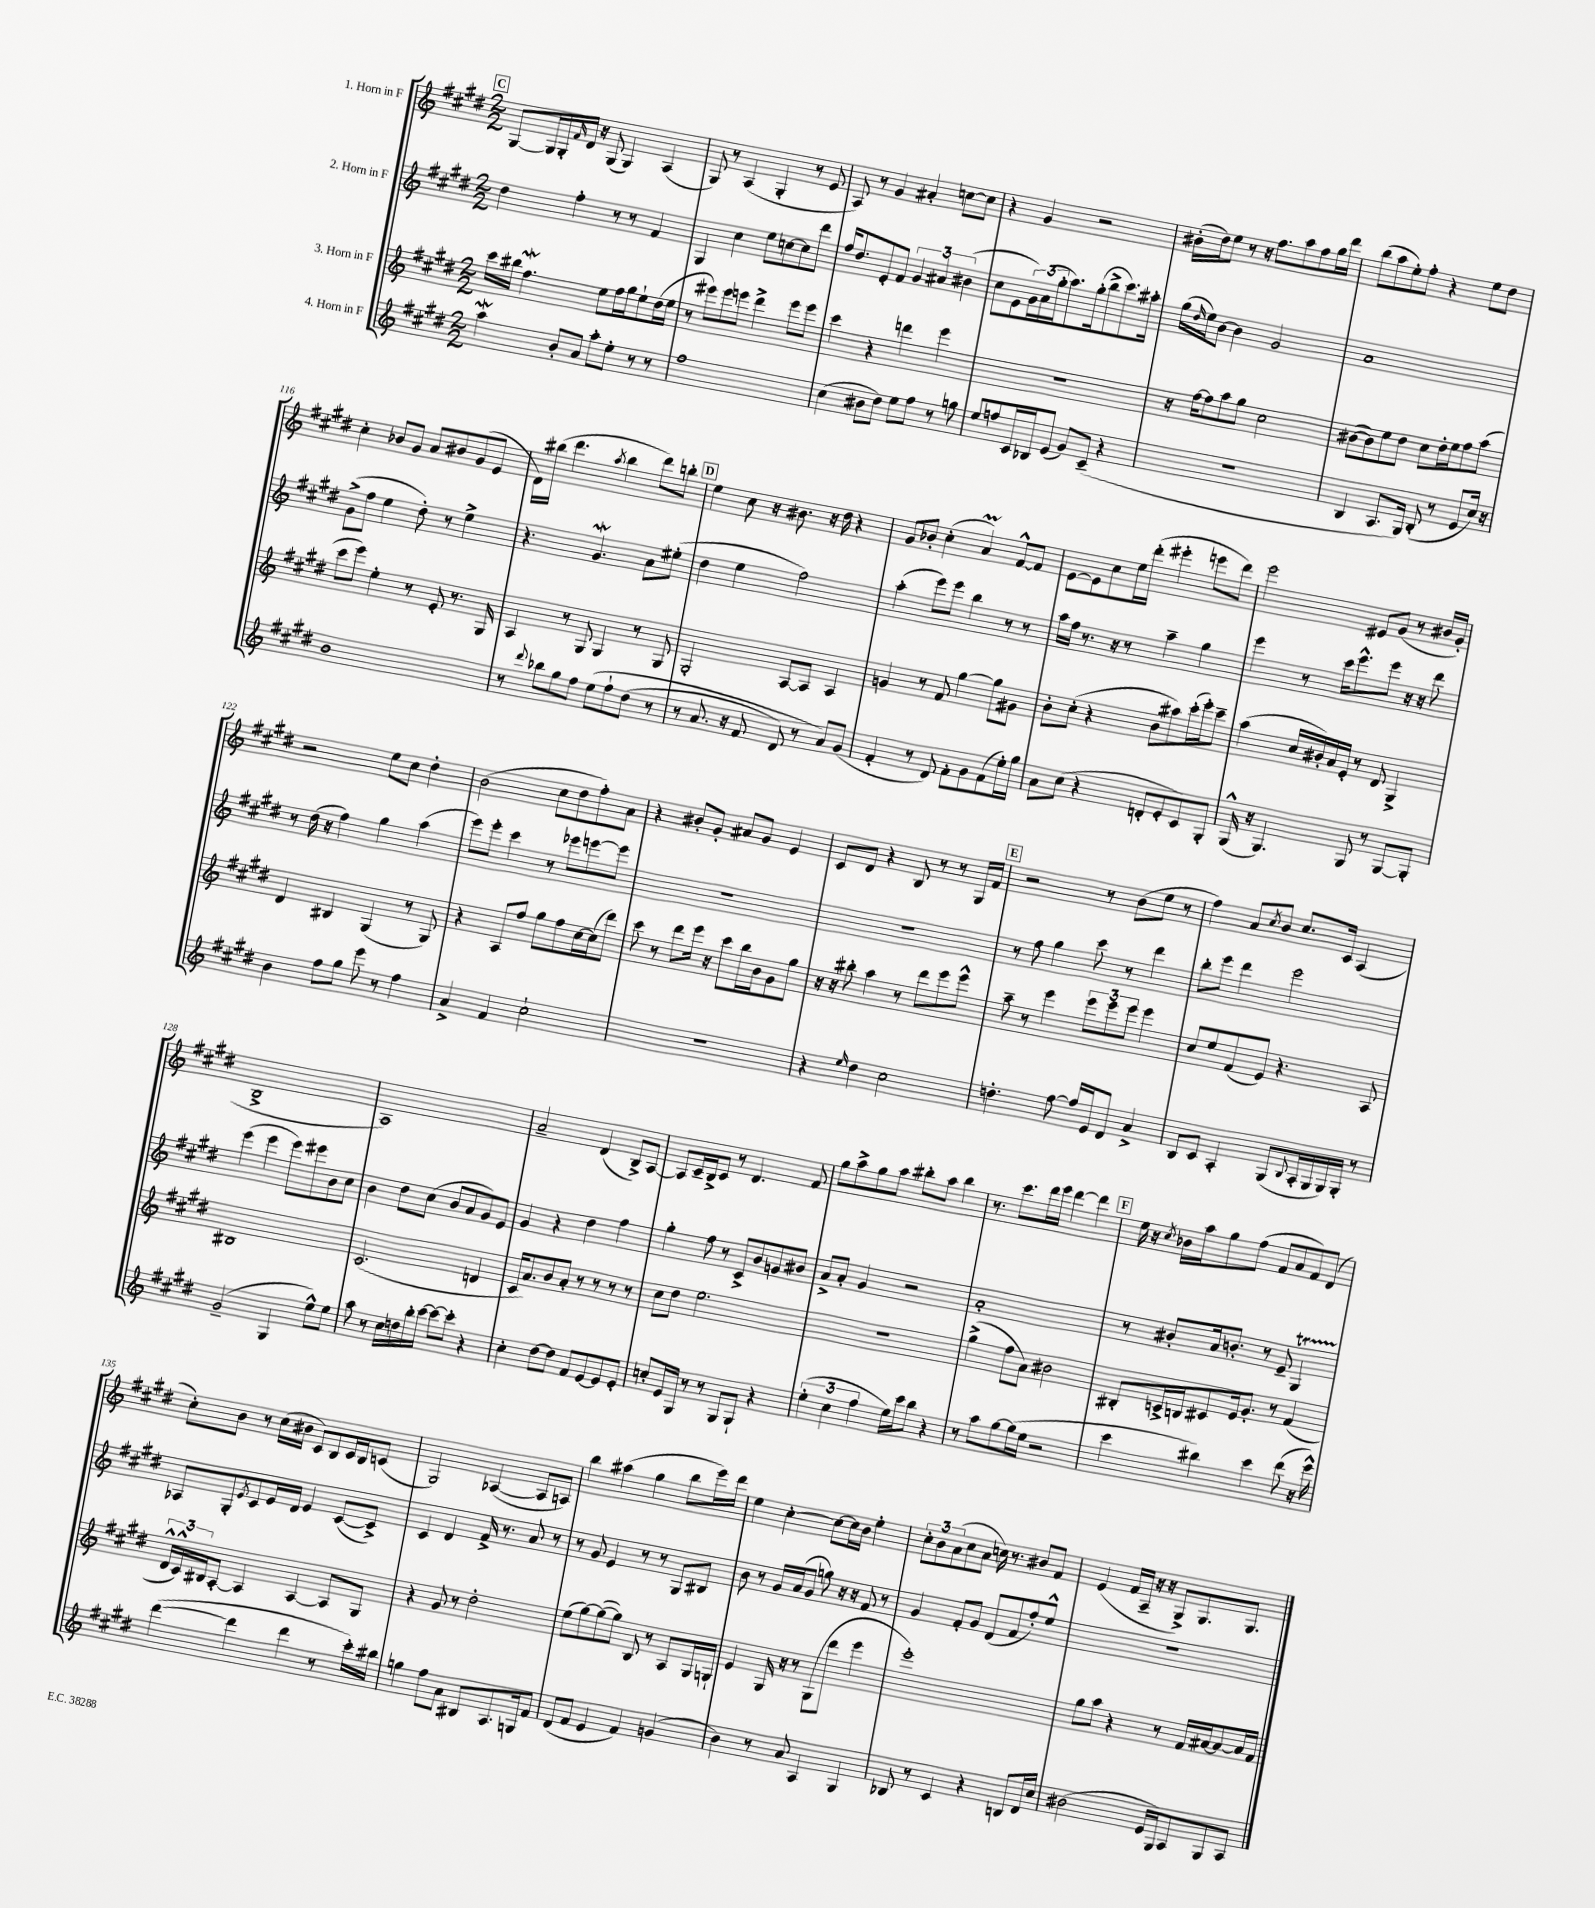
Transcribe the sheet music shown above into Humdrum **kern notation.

**kern	**kern	**kern	**kern
*staff4	*staff3	*staff2	*staff1
*clefG2	*clefG2	*clefG2	*clefG2
*k[f#c#g#d#]	*k[f#c#g#d#]	*k[f#c#g#d#]	*k[f#c#g#d#]
*M2/2	*M2/2	*M2/2	*M2/2
4aa	16ccc#	4dd#	[8G#
.	16bb#	.	.
.	4.ff#	.	16G#]
.	.	.	16G#'
.	.	.	16qqf#
8b'	.	4ff#'	16d#
.	.	.	16r
8a	.	.	(8G#
8aa'	8ee	8r	4G#)
8ee'	16ff#	8r	.
.	16gg#	.	.
8r	8ee`	4f#	(4A
8r	(16dd#	.	.
.	16ee	.	.
=	=	=	=
1ff#	8r	4G#	8G#)
.	8eee#)	.	8r
.	8eee#	4cc#	(4A
.	8eee	.	.
.	4ddd#^	8ee	4G#'
.	.	[8cc	.
.	8eee	8cc]	8r
.	8eee	8ddd#	8e
=	=	=	=
(4cc#	4ccc#	16ff#	8A)
.	.	8.dd#	.
.	.	.	8r
8b#	4r	8e'	4g#
8dd#)	.	8f#	.
8ee	4ddd	6g#	4a#'
8ff#	.	.	.
.	.	6a#	.
8r	4eee	.	[8cc
.	.	(6b#	.
8gg	.	.	8cc]
=	=	=	=
8ee	1r	8cc#	4r
8ff	.	8e	.
16c#	.	24g#)	4g#
.	.	(24a	.
16B-	.	.	.
.	.	24gg#'	.
(8e	.	8.aa)	.
8g#)	.	.	2r
.	.	(16gg#'	.
(8c#~	.	8bb^	.
4r	.	8.ccc#)	.
.	.	16aa#'	.
=	=	=	=
1r	16r	(16gg#	(16b#'
.	.	16qqdd#	.
.	[16ff#	16ee)	16dd#)
.	8ff#]	[8b	8ee
.	8aa	4b]	8r
.	8gg#	.	16r
.	.	.	8.ff#
.	2cc#	2g#	.
.	.	.	8aa
.	.	.	8ff#
.	.	.	16gg#
.	.	.	16ddd#
=	=	=	=
4B	([8b#	1a	(8bb
.	8b#])	.	8aa
8.A	8ee	.	8ee')
.	8dd#	.	8ff#'
16G#)	.	.	.
(8B'	8cc#	.	4r
8r	16dd#'	.	.
.	16ee	.	.
8e	8ff#	.	8ee
16cc#)	(8aa	.	8dd#
16r	.	.	.
=	=	=	=
1b	8ccc#	(8g#^	4cc#'
.	8eee)	8ff#	.
.	4ee'	4ee	8b-
.	.	.	8g#
.	8r	8dd#')	8a
.	8e'	8r	8b#
.	8.r	4ee^	(8g#
.	.	.	8e
.	16G#	.	.
=	=	=	=
8r	4A	4.r	16d#)
.	.	.	(16bb#
8qqddd#	.	.	.
8bb-	.	.	4.ddd#
8gg#	8r	.	.
8ff#	8G#	4.g#	.
.	.	.	8qaa
&(8ee	4G#	.	4bb#
8ff#`	.	.	.
(8dd#	8r	8a	8ddd#)
8r	8G#	(8ee#'	8bb'
=	=	=	=
8r	2G#'	4dd#	4ee
8.a	.	.	.
.	.	4ee	8cc#
16r	.	.	.
8f#	.	.	16r
.	.	.	8.b#
8d#)	[8A	2ff#)	.
8r	8A]	.	16r
.	.	.	16dd#
8a&)	4A	.	4r
(8g#	.	.	.
=	=	=	=
4f#'	4g	(4aa'	8g#
.	.	.	8b-'
8r	8r	8eee)	(4cc#'
8d#)	8f#	8eee	.
8f#'	[4gg#	4bb	4a)
8g#	.	.	.
(8f#	8gg#]	8r	[8f#^^
16ee')	8g#	8r	8f#]
16gg#	.	.	.
=	=	=	=
8a	8b'	16aa	[8e
.	.	16ff#	.
(8cc#	(8cc#'	8.r	8e]
4r	4r	.	8cc#
.	.	16r	.
.	.	8r	16ee
.	.	.	(16ddd#'
8d'	8b	4aa~	4eee#'
8e'	8aa#)	.	.
8c#)	(16ccc#'	4gg#	8eee
.	16eee')	.	.
8G#'	8ccc#~	.	8ddd#)
=	=	=	=
(16G#^^	(4aa	4eee	2eee
16r	.	.	.
4.G#)	.	.	.
.	16cc#	8r	.
.	16b#')	.	.
.	16a	16ccc#	.
.	16e'	8.eee^^	.
8G#	8r	.	8e#
8r	8d#	8eee	(8g#
[8G#	4G#^	16r	8r
.	.	16r	.
8G#']	.	8ddd#	16b#
.	.	.	16g#')
=	=	=	=
4b	4d#	8r	2r
.	.	(16dd#	.
.	.	16r	.
8ff#	4B#	4ff#)	.
8gg#	.	.	.
8eee	(4G#	4gg#	8ee
8r	.	.	8cc#
4ff#	8r	(4aa	4dd#'
.	8G#)	.	.
=	=	=	=
4a^	4r	8eee)	(2b
.	.	8eee'	.
4f#	8A	4ccc#	.
.	8ff#	.	.
2cc#`	8gg#	8r	8cc#
.	8ff#	8eee-	8dd#
.	[16cc#	[8eee	8ff#')
.	(16cc#]	.	.
.	8ddd#)	8eee]	8a
=	=	=	=
1r	8ccc#	1r	4r
.	8r	.	.
.	8ddd#	.	8b#'
.	16eee	.	8g#'
.	16r	.	.
.	8ccc#	.	8a#
.	16bb	.	8g#
.	16b	.	.
.	8g#	.	4e
.	8gg#	.	.
=	=	=	=
4r	16r	1r	8c#
.	16r	.	.
.	8bb#'	.	8d#
16qqee	.	.	.
4dd#	4aa	.	4r
2cc#	8r	.	8B
.	8ddd#	.	8r
.	8eee	.	8r
.	8eee^^	.	16G#
.	.	.	16f#
=	=	=	=
4.dd'	8aa~	8r	2r
.	8r	8ff#	.
.	4eee	4gg#	.
[8ff#	.	.	.
16ff#]	12eee	8ccc#	8r
16e	.	.	.
.	12eee	.	.
8d#	.	8r	(8b
.	12eee	.	.
4a^	4eee	4ddd#	8ee
.	.	.	8r
=	=	=	=
8B	8cc#	8bb'	4ff#)
8c#	8ee	8eee	.
4A'	(8f#	4ddd#	8a
.	.	.	8qcc#
.	8e)	.	8b
(8G#	4.r	2eee	8.cc#
8qqB	.	.	.
16A'	.	.	.
16G#	.	.	16c#
16G#)	.	.	(4A
16G#'	.	.	.
8r	8A	.	.
=	=	=	=
(2g#~	1B#	(4eee	1B^
.	.	4eee	.
4G#	.	8eee)	.
.	.	8eee#	.
8ee^^)	.	8b	.
8ee	.	8cc#	.
=	=	=	=
8aa	(2.c#	4b	1A)
8r	.	.	.
16cc#	.	8dd#	.
16dd	.	.	.
16bb'	.	(8cc#	.
[16ccc#	.	.	.
8ccc#_	.	8b	.
8ccc#']	.	8a	.
4r	4d	8g#)	.
.	.	8e	.
=	=	=	=
4cc#'	16c#	4g#	2a~
.	8.a)	.	.
[8dd#	8b	4r	.
8dd#]	8a'	.	.
8f#	8r	4dd#	(4d#
[8e	8r	.	.
8e]	8r	4ff#	8B^)
8e'	8r	.	[8A
=	=	=	=
8cc'	8cc#	4gg#'	8A]
16e	8dd#	.	16c#~
16G#	.	.	16B^
8r	2.ee	8ff#	8c#
8r	.	8r	8r
8G#	.	8c#^	4.d#
8G#`	.	8b	.
4r	.	8g	.
.	.	8b#	8f#
=	=	=	=
(6ee'	1r	8a^	8gg#
.	.	8a'	8aa^
6cc#	.	.	.
.	.	4g#	8gg#
6ff#	.	.	.
.	.	.	8aa
16ee)	.	2r	8bb#'
16ccc#	.	.	.
8bb	.	.	8aa
4r	.	.	4bb#
=	=	=	=
8r	(4gg#^	1a'	8.r
8aa	.	.	.
.	.	.	8.ccc#
[8gg#	8ff#	.	.
(16gg#]	8a)	.	16ddd#
16ee	.	.	16eee
2r	2b#	.	[4ddd#
.	.	.	4ddd#]
=	=	=	=
4ccc#	8B#'	8r	16ee
.	.	.	16r
.	.	.	8qcc#
.	16c^	8b#'	16b-
.	16B	.	16aa
4bb#)	8c#	16a	8gg#
.	.	8.b'	.
.	16e	.	(8ff#
.	8.g#'	.	.
4ccc#	.	8r	8f#
.	8r	8e~	8a
(8ddd#	(4f#	4G#	8f#)
16r	.	.	(8d#
16eee^^)	.	.	.
=	=	=	=
([4ddd#	24d#^^	8A-	8cc#')
.	24c#^^)	.	.
.	24B#	.	.
.	[8A'	8G#'	8b
.	.	8qe	.
4ddd#]	4A]	8c#	8r
.	.	16e	(16cc#
.	.	16d#	16b#
4ddd#	[4A	4e	8c#)
.	.	.	8B
8r	8A]	([8c#	16c#
.	.	.	16B
16ccc#')	8G#	8c#^])	(8c
16bb#	.	.	.
=	=	=	=
4gg	4r	4c#	2G#)
8ff#	8g#	4d#	.
8a	8r	.	.
8B#	2dd#'	16f#^	([4A-
.	.	8.r	.
8.A	.	.	.
.	.	8a	8A-]
16G	.	.	.
8f#	.	8r	8A)
=	=	=	=
(8d#	(8ee	8r	4bb
8f#	[8gg#)	8g#	.
4e	(8gg#_	4e	(4aa#
.	8gg#])	.	.
4f#)	8B	8r	4gg#
.	8r	8r	.
(4g	8A	8G#	8bb
.	16G#	8B#	16eee)
.	16G`	.	16ddd#
=	=	=	=
4b)	4e	8b	4ee
.	.	8r	.
8r	16G#	16g#	[4cc#'
.	16r	(16a	.
8a	8r	8g#	.
4A	(8G#	8gg)	8cc#_
.	8ddd#	16r	16cc#]
.	.	16r	16b
4G#	4eee	8f#	4ee'
.	.	8r	.
=	=	=	=
8B-	1eee')	4g#	12cc#'
.	.	.	12b
8r	.	.	.
.	.	.	(12a
4c#	.	8f#'	8cc#
.	.	8g#	8a
4r	.	(8d#	16cc)
.	.	.	8.r
.	.	8f#	.
8B	.	8ff#')	8b#
16d#	.	8ee^^	8f#
16cc#	.	.	.
=	=	=	=
(2b#	8gg#	1r	(4e
.	8aa	.	.
.	4r	.	16f#
.	.	.	16A~
.	.	.	16r
.	.	.	16r
16e	8r	.	8G#^)
16G#)	.	.	.
8A	16f#	.	8.G#
.	[16a#	.	.
8G#	8a#_	.	.
.	.	.	8.G#
8A	16a#]	.	.
.	16f#	.	.
==	==	==	==
*-	*-	*-	*-
